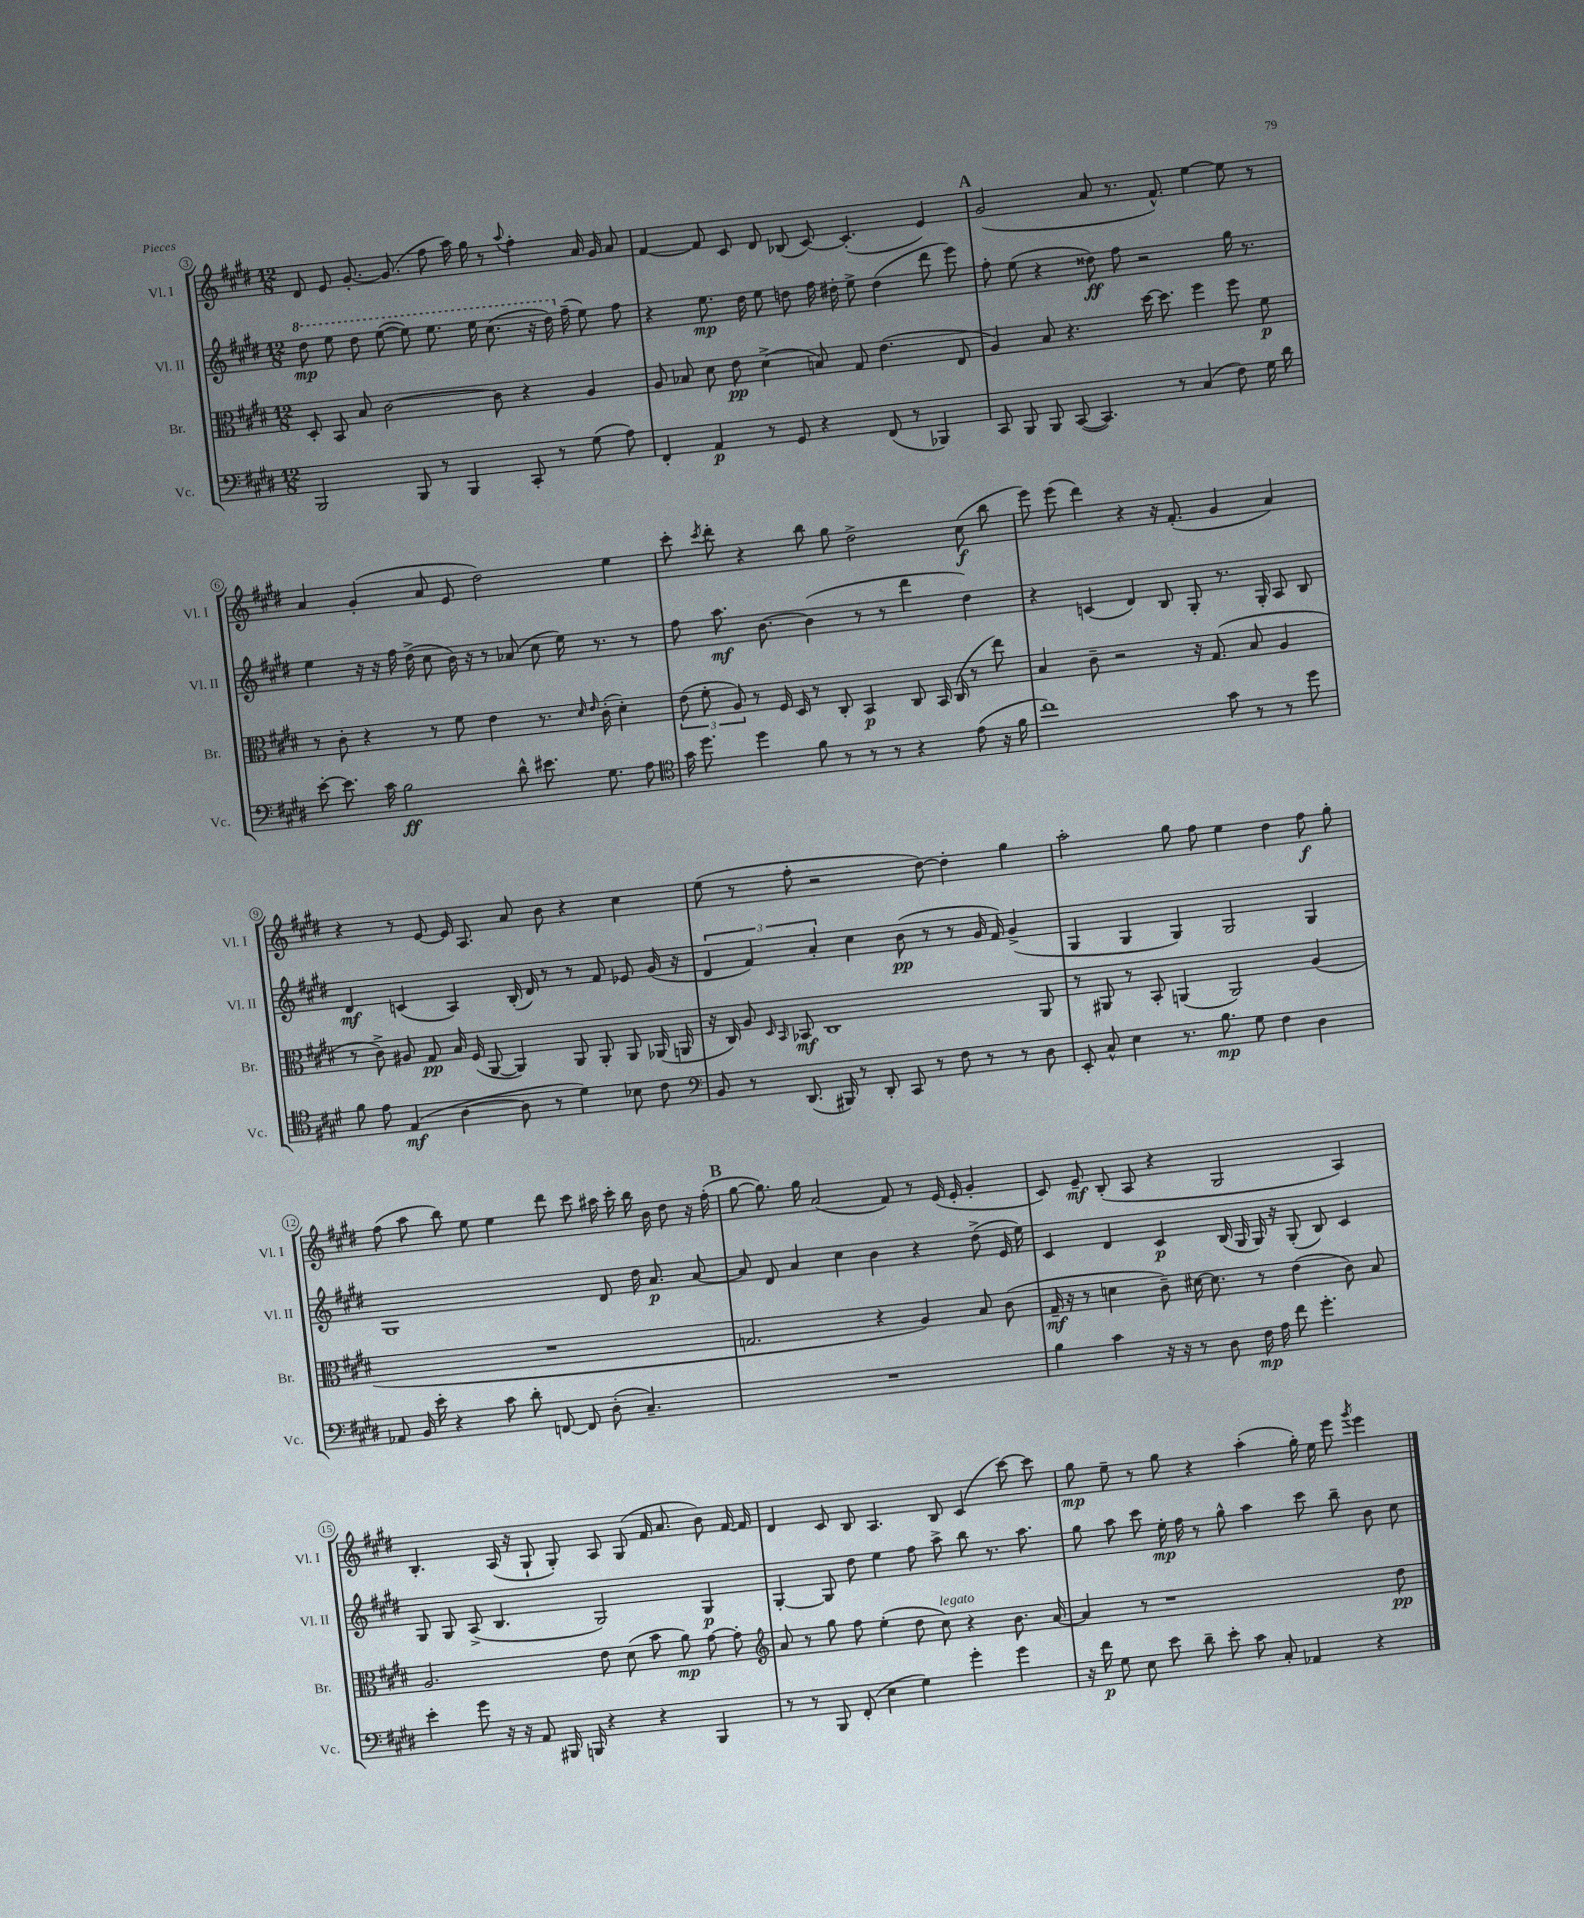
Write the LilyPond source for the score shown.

<<
\new StaffGroup <<
\new Staff = "s0" \with { instrumentName = "Vl. I" shortInstrumentName = "Vl. I" } {
    \clef treble \key e \major \numericTimeSignature \time 12/8
    \autoBeamOff dis'8 e'8 gis'8.~-. gis'8.( fis''8 a''16) gis''16 r8 \appoggiatura { a''8 } fis''4-. a'16 gis'16 a'8 |
    fis'4~ fis'8 cis'8 dis'8 bes8( cis'8~) cis'4.-.( e'4) |
    \mark \markup { \bold "A" } gis'2( a'8 r8. fis'8.-^) e''4~ e''8 r8 |
    a'4 gis'4-.( a'8 e'8 dis''2) e''4 |
    cis'''8-. \acciaccatura { cis'''8 } dis'''8-. r4 b''8 gis''8 dis''2-> cis''8\f( b''8 |
    e'''8) e'''8( dis'''4) r4 r16 fis'8.-.( gis'4 a'4) |
    r4 r8 e'8~ e'16 a8. a'8 b'8 r4 cis''4 |
    e''8( r8 fis''8-. r2 dis''8~) dis''4-. gis''4 |
    a''2-. gis''8 fis''8 e''4 dis''4 fis''8\f gis''8-. |
    fis''8( a''8 b''8) e''8 e''4 dis'''8 cis'''8 ais''16 cis'''16-. b''16 b'16 dis''8 r16 fis''16-.( |
    \mark \markup { \bold "B" } gis''8~ gis''8.) gis''16 a'2( fis'8) r8 e'16( e'16-. gis'4-. |
    cis'8) e'8--\mf b8-.( a8 r4 gis2 a4) |
    b4.-. a16( r16 gis8-! gis8-.) a8 gis8( fis'16 a'8. b'8) fis'16~ fis'16 |
    dis'4 cis'8 b8 a4. b8 cis'4( cis'''8~) cis'''8 |
    gis''8\mp e''8-- r8 gis''8 r4 a''4-.( gis''16-.) e''16 e'''8 \acciaccatura { gis'''8 } e'''4 \bar "|." |
}
\new Staff = "s1" \with { instrumentName = "Vl. II" shortInstrumentName = "Vl. II" } {
    \clef treble \key e \major \numericTimeSignature \time 12/8
    \autoBeamOff \ottava #1 dis'''8\mp e'''8 dis'''8 e'''8~( e'''8) e'''8. e'''16 cis'''8.( r16 dis'''16) \ottava #0 fis''16--( e''8) fis''8 |
    r4 e''8.\mp dis''16 e''8 d''8 fis''16 dis''16-. e''8-> dis''4( dis'''8 e'''8) |
    \mark \markup { \bold "A" } fis''8-. e''8( r4 disis''8\ff) fis''8 r2 gis''16 r8. |
    e''4 r16 r16 fis''16 dis''16->( cis''8 b'16) r16 r8 aes'8( cis''8 e''16) r8. r8 |
    fis''8 a''8.\mf b'8.~ b'4( r8 r8 dis'''4 dis''4) |
    r4 c'4( dis'4) b8 gis8-. r8. gis16-. a8 b8 |
    dis'4\mf c'4( a4) b16-.( dis'16) r8 r8 fis'8 ees'8 gis'16( r16 |
    \tuplet 3/2 { dis'4 fis'4) a'4-. } cis''4 b'8\pp( r8 r8 gis'16 fis'16) gis'4->( |
    gis4 gis4 gis4) gis2 gis4 |
    gis1 dis'8 dis''16 a'8.\p a'8~ |
    \mark \markup { \bold "B" } a'8 dis'8 a'4 cis''4 b'4 r4 dis''8->( e'16 e''16) |
    cis'4 dis'4 cis'4\p b16( gis16 gis16) r16 gis8-.( b8) cis'4 |
    gis8 gis8 a8->( b4. gis2) gis4\p |
    gis4~-. gis8 dis''8 e''4 fis''8 a''8-> b''8 r8. a''8. |
    gis''8 a''8 cis'''8 e''16-.\mp fis''16 r8 gis''8-^ a''4 cis'''8 b''8-- b'8 cis''8 \bar "|." |
}
\new Staff = "s2" \with { instrumentName = "Br." shortInstrumentName = "Br." } {
    \clef alto \key e \major \numericTimeSignature \time 12/8
    \autoBeamOff dis8-. b,8 b8 cis'2~ cis'8 r4 a4 |
    a8 bes8 dis'8 e'8\pp dis'4->( b8) gis8 e'4.( e8 |
    \mark \markup { \bold "A" } a4) b8 r4. dis''16~ dis''8. fis''4 fis''8 fis'8\p |
    r8 cis'8-. r4 r8 fis'8 e'4 r8. \grace { dis'16 e'16 } cis'16-.( dis'4-.) |
    \tuplet 3/2 { e'8( fis'8-. a8) } r8 fis16 dis16 r8 cis8-. b,4\p cis8 b,16 cis16( r8 e''8) |
    b4 cis'8-- r2 r16 gis8.( b8 a4 |
    r8 cis'8->) ais8 gis8\pp b16 fis16( a,8~ a,4) a,8 a,8-. a,8 aes,16( a,16 |
    r16 cis16) a8 \grace { dis16 b,16 } bes,8\mf cis1 a,8 |
    r8 ais,8 r8 b,8-. a,4( a,2) a4( |
    R1. |
    \mark \markup { \bold "B" } g2. r4 a4) b8 cis'8( |
    gis16--\mf r16 r8 d'4 cis'8--) dis'16~ dis'8. r8 e'4( cis'8) b8 |
    a2. e'8 dis'8( b'8 a'8\mp) gis'8~ gis'8-. |
    \clef treble a'8 r8 gis''8 fis''8 e''4-.( dis''8 cis''8^\markup { \italic "legato" }) r4 b'8. a'16~ |
    a'4 r8 r1 dis''8\pp \bar "|." |
}
\new Staff = "s3" \with { instrumentName = "Vc." shortInstrumentName = "Vc." } {
    \clef bass \key e \major \numericTimeSignature \time 12/8
    \autoBeamOff b,,2 b,,8 r8 b,,4 cis,8-. r8 gis8( a8) |
    fis,4-. a,4\p r8 gis,8 r4 fis,8( r8 bes,,4) |
    \mark \markup { \bold "A" } cis,8 b,,8 b,,8 cis,8~( cis,4.) r8 cis4( fis8) gis16 dis'16 |
    e'8~-. e'8. cis'16 b2\ff dis'8-^ eis'8. gis8. a8 |
    \clef tenor gis'16 dis''8. dis''4 fis'8 r8 r8 r8 r4 e'8( r16 fis'16 |
    cis''1) gis'8 r8 r8 dis''8 |
    fis'8 e'8 e4\mf( a4~ a8 r8 dis'4) bes8 cis'8 |
    \clef bass b,8 r8 dis,8.( bis,,16) r8 dis,8-. cis,8 r8 fis8 r8 r8 dis8 |
    e,8-. cis8-^ e4 r8. b8.\mp gis8 fis4 dis4 |
    aes,8 b,16 e'16-. r4 cis'8 dis'8-. f,8~ f,8 dis8-.( cis4.--) |
    \mark \markup { \bold "B" } R1. |
    b4 cis'4 r16 r16 r8 dis8 fis16\mp a16 fis'8 gis'4.-. |
    e'4-. gis'8 r16 r16 a,8 bis,,16 b,,16 r4 r4 b,,4 |
    r8 r8 b,,8 fis,8-.( e4 gis4) gis'4-. gis'4 |
    r16 fis'16\p gis8 e8 e'8 dis'8-- e'8-. cis'8 cis8-. aes,4 r4 \bar "|." |
}
>>
>>
\layout { \context { \Score currentBarNumber = #3 \override BarNumber.stencil = #(make-stencil-circler 0.1 0.3 ly:text-interface::print) } }
